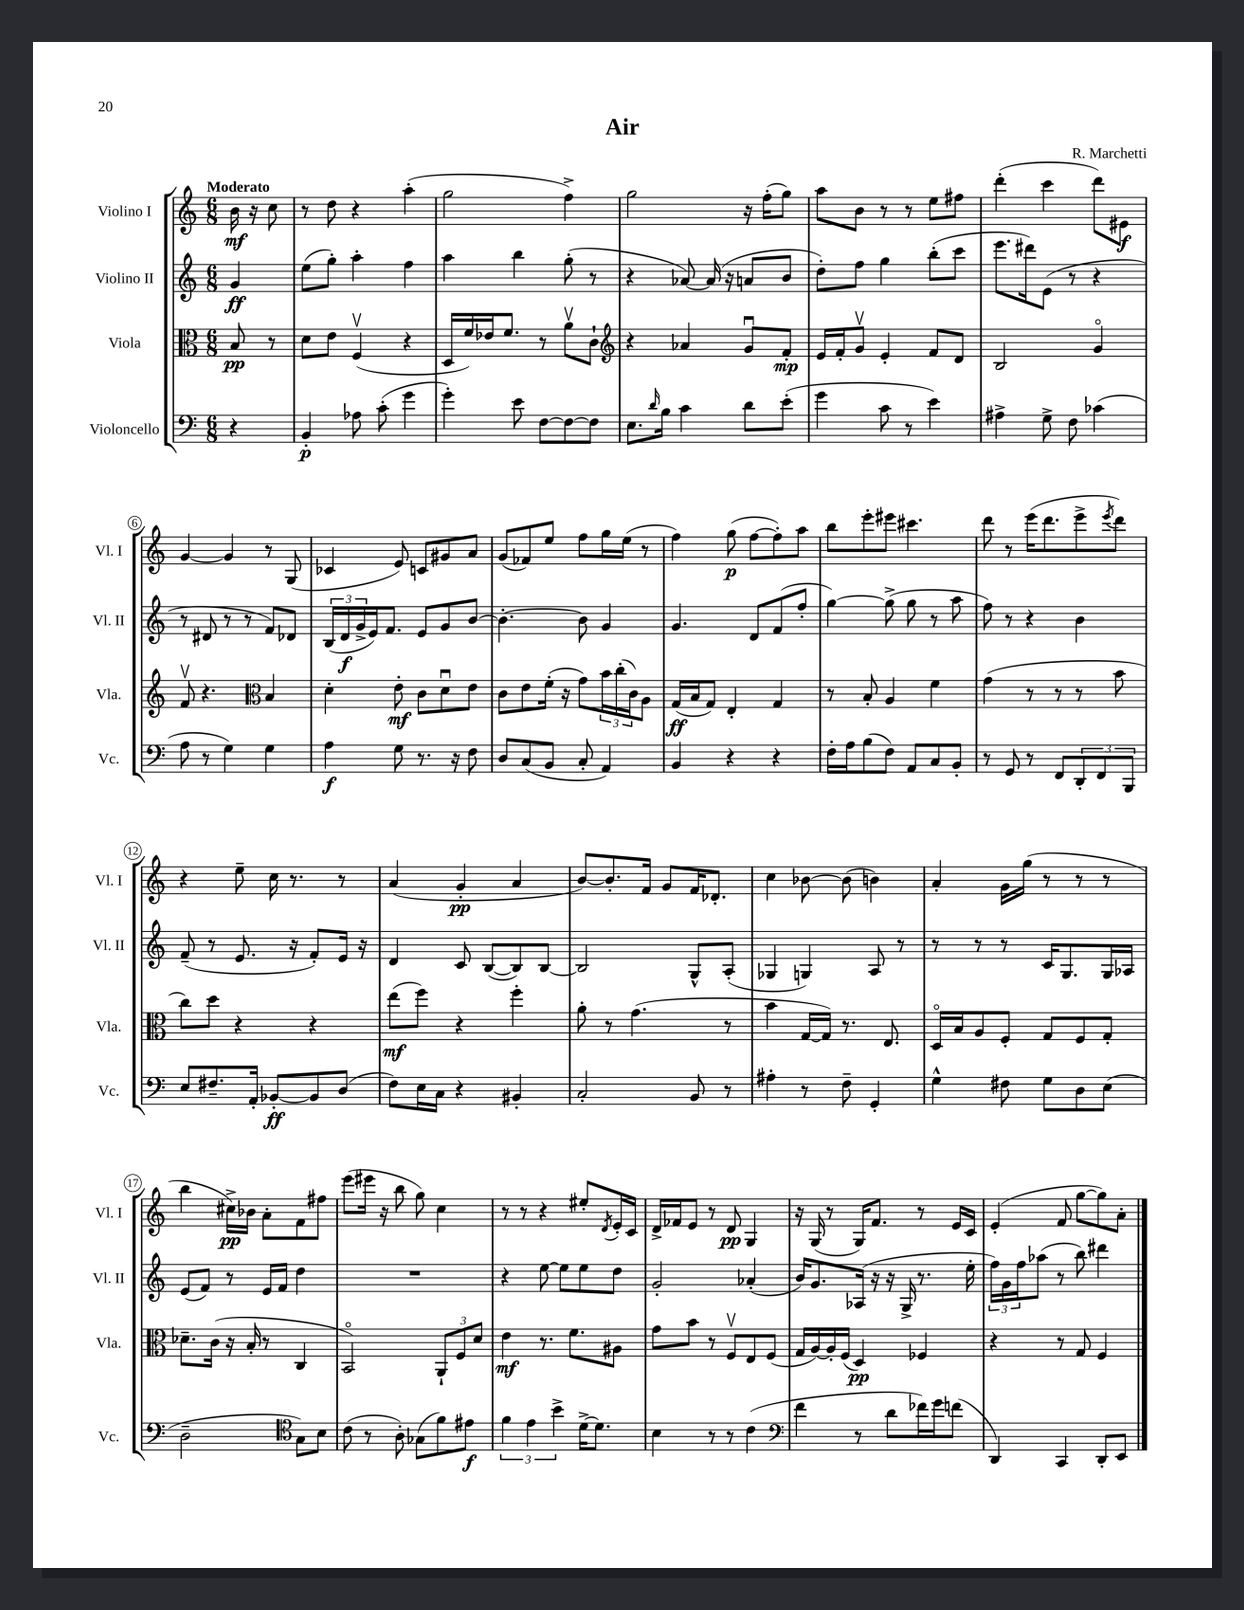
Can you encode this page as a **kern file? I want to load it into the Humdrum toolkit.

**kern	**dynam	**kern	**dynam	**kern	**dynam	**kern	**dynam
*part4	*part4	*part3	*part3	*part2	*part2	*part1	*part1
*staff4	*staff4	*staff3	*staff3	*staff2	*staff2	*staff1	*staff1
*I"Violoncello	*	*I"Viola	*	*I"Violino II	*	*I"Violino I	*
*I'Vc.	*	*I'Vla.	*	*I'Vl. II	*	*I'Vl. I	*
*clefF4	*	*clefC3	*	*clefG2	*	*clefG2	*
*k[]	*	*k[]	*	*k[]	*	*k[]	*
*M6/8	*	*M6/8	*	*M6/8	*	*M6/8	*
=	=	=	=	=	=	=	=
!	!	!	!	!	!	!LO:TX:a:B:t=Moderato	!
4r	.	8B/	pp	4g/	ff	16b\	mf
.	.	.	.	.	.	16r	.
.	.	8r	.	.	.	8cc\	.
=1	=1	=1	=1	=1	=1	=1	=1
4BB'/	p	8d\L	.	(8ee\L	.	8r	.
.	.	8e\J	.	8gg'\J)	.	8dd\	.
8A-X\	.	(4Fv/	.	4aa'\	.	4r	.
(8c'\	.	.	.	.	.	.	.
4g\	.	4r	.	4ff\	.	(4aa'\	.
=2	=2	=2	=2	=2	=2	=2	=2
4g'\)	.	16D/LL	.	4aa\	.	2gg\	.
.	.	16f/)	.	.	.	.	.
.	.	16e-X/J	.	.	.	.	.
.	.	8.f/J	.	.	.	.	.
8e\	.	.	.	4bb\	.	.	.
[8F\L	.	8r	.	.	.	.	.
8F\_	.	8av\L	.	(8gg'\	.	4ff^\)	.
8F\J]	.	8c`\J	.	8r	.	.	.
=3	=3	=3	=3	=3	=3	=3	=3
*	*	*clefG2	*	*	*	*	*
8.E\L	.	4r	.	4r	.	2gg\	.
16qqd/	.	.	.	.	.	.	.
16B\Jk	.	.	.	.	.	.	.
4c\	.	4a-X/	.	[8a-X/)	.	.	.
.	.	.	.	(16a-/]	.	.	.
.	.	.	.	16r	.	.	.
8d\L	.	8gu/L	.	8an/L	.	16r	.
.	.	.	.	.	.	(16ff'\KL	.
(8e'\J	.	8f'/J	mp	8b/J	.	8gg\J)	.
=4	=4	=4	=4	=4	=4	=4	=4
4g\	.	16e/LL	.	8dd'\L)	.	8aa\L	.
.	.	16f'/J	.	.	.	.	.
.	.	8gv/J	.	8ff\J	.	8b\J	.
8c\	.	4e'/	.	4gg\	.	8r	.
8r	.	.	.	.	.	8r	.
4e\)	.	8f/L	.	(8bb'\L	.	8ee\L	.
.	.	8d/J	.	8ccc\J	.	8ff#X\J	.
=5	=5	=5	=5	=5	=5	=5	=5
4A#X^\	.	2B/	.	8.eee\L	.	(4ddd'\	.
.	.	.	.	16ddd#X\k)	.	.	.
8G^\	.	.	.	(8e\J	.	4ccc\	.
8F\	.	.	.	8r	.	.	.
(4c-X\	.	4g/	.	4r	.	8ddd\L)	.
.	.	.	.	.	.	8e#X\J	f
!!LO:LB:g=z
=6	=6	=6	=6	=6	=6	=6	=6
8A\	.	8fv/	.	8r	.	[4g/	.
8r	.	4.r	.	8d#X/	.	.	.
4G\)	.	.	.	8r	.	4g/]	.
.	.	.	.	8r	.	.	.
*	*	*clefC3	*	*	*	*	*
4G\	.	4B/	.	8f/L)	.	8r	.
.	.	.	.	8d-X/J	.	(8G/	.
=7	=7	=7	=7	=7	=7	=7	=7
4A\	f	4d'\	.	(24B/LL	.	4c-X/	.
.	.	.	.	24d/	f	.	.
.	.	.	.	24g^/	.	.	.
.	.	.	.	16e/J)	.	.	.
.	.	.	.	8.f/J	.	.	.
8G\	.	8e'\	mf	.	.	8e/)	.
8.r	.	8c\L	.	8e/L	.	8cn/L	.
.	.	8du\	.	8g/	.	8g#X/	.
16r	.	.	.	.	.	.	.
8F\	.	8e\J	.	[8b/J	.	8a/J	.
=8	=8	=8	=8	=8	=8	=8	=8
8D/L	.	8c\L	.	4.b'\_	.	(8g/L	.
(8C/	.	8e\	.	.	.	8f-X/)	.
8BB/J	.	(16f'\Jk	.	.	.	8ee/J	.
.	.	16r	.	.	.	.	.
8C'/	.	8g\L)	.	8b\]	.	8ff\L	.
4AA/)	.	24b\L	.	4g/	.	16gg\L	.
.	.	(24cc'\	.	.	.	.	.
.	.	.	.	.	.	(16ee\JJ	.
.	.	24c\J)	.	.	.	.	.
.	.	8A\J	.	.	.	8r	.
=9	=9	=9	=9	=9	=9	=9	=9
4BB/	.	(16G/LL	ff	4.g/	.	4ff\)	.
.	.	16B/J	.	.	.	.	.
.	.	8G/J)	.	.	.	.	.
4r	.	4E'/	.	.	.	(8gg\	p
.	.	.	.	8d/L	.	[8ff\L	.
4r	.	4G/	.	(8f/	.	8ff'\])	.
.	.	.	.	8ff'/J	.	8aa\J	.
=10	=10	=10	=10	=10	=10	=10	=10
16F'\LL	.	8r	.	[4gg\)	.	8bb\L	.
16A\J	.	.	.	.	.	.	.
(8B\	.	8B'/	.	.	.	8eee'\	.
8F\J)	.	4A/	.	(8gg^\]	.	8eee#X\J	.
8AA/L	.	.	.	8gg\	.	4.ccc#X\	.
8C/	.	4f\	.	8r	.	.	.
8BB'/J	.	.	.	8aa\	.	.	.
=11	=11	=11	=11	=11	=11	=11	=11
8r	.	(4g\	.	8ff\)	.	8ddd\	.
8GG/	.	.	.	8r	.	8r	.
8r	.	8r	.	4r	.	(16eee\KL	.
.	.	.	.	.	.	8.ddd\	.
8FF/L	.	8r	.	.	.	.	.
12DD'/	.	8r	.	4b\	.	8eee^\	.
12FF/	.	.	.	.	.	.	.
.	.	.	.	.	.	8qeee/	.
.	.	8b\	.	.	.	8ddd\J)	.
12BBB/J	.	.	.	.	.	.	.
!!LO:LB:g=z
=12	=12	=12	=12	=12	=12	=12	=12
8E/L	.	8cc\L)	.	(8f~/	.	4r	.
8.F#X~/	.	8dd\J	.	8r	.	.	.
.	.	4r	.	8.e/	.	8ee~\	.
16AA'/Jk	.	.	.	.	.	.	.
[8BB-X'/L	ff	.	.	.	.	16cc\	.
.	.	.	.	16r	.	8.r	.
8BB-/]	.	4r	.	8f'/L)	.	.	.
(8D/J	.	.	.	16e/Jk	.	8r	.
.	.	.	.	16r	.	.	.
=13	=13	=13	=13	=13	=13	=13	=13
8F\L)	.	(8ee\L	mf	4d/	.	(4a/	.
16E\L	.	8ff\J)	.	.	.	.	.
16C\JJ	.	.	.	.	.	.	.
4r	.	4r	.	8c/	.	4g'/	pp
.	.	.	.	([8B/L	.	.	.
4BB#X'/	.	4ff'\	.	8B/])	.	4a/	.
.	.	.	.	[8B/J	.	.	.
=14	=14	=14	=14	=14	=14	=14	=14
2C'/	.	8a'\	.	2B/]	.	[8b/L)	.
.	.	8r	.	.	.	8.b'/]	.
.	.	(4.g\	.	.	.	.	.
.	.	.	.	.	.	16f/Jk	.
.	.	.	.	.	.	8g/L	.
8BB/	.	.	.	8G^^/L	.	16f/K	.
.	.	.	.	.	.	8.d-X'/J	.
8r	.	8r	.	(8A'/J	.	.	.
=15	=15	=15	=15	=15	=15	=15	=15
4A#X'\	.	4b\	.	4G-X/	.	4cc\	.
8r	.	[16G/LL	.	4Gn/)	.	[8b-X\	.
.	.	16G/JJ])	.	.	.	.	.
8F~\	.	8.r	.	.	.	(8b-\]	.
4GG'/	.	.	.	8A/	.	4bn\)	.
.	.	8.E/	.	.	.	.	.
.	.	.	.	8r	.	.	.
=16	=16	=16	=16	=16	=16	=16	=16
4G^^\	.	16D/LL	.	8r	.	4a'/	.
.	.	16B/J	.	.	.	.	.
.	.	8A/	.	8r	.	.	.
8F#X\	.	8F'/J	.	8r	.	16g\LL	.
.	.	.	.	.	.	(16gg\JJ	.
8G\L	.	8G/L	.	16c/KL	.	8r	.
.	.	.	.	8.G/	.	.	.
8D\	.	8F/	.	.	.	8r	.
(8E\J	.	8G'/J	.	16G/L	.	8r	.
.	.	.	.	16A-X/JJ	.	.	.
!!LO:LB:g=z
=17	=17	=17	=17	=17	=17	=17	=17
2D~\	.	8.d-X~\L	.	(8e/L	.	4bb\	.
.	.	.	.	8f/J)	.	.	.
.	.	(16c\Jk	.	.	.	.	.
.	.	16r	.	8r	.	16cc#X^\LL)	pp
.	.	16B'/	.	.	.	16b-X\JJ	.
.	.	8r	.	16e/LL	.	8a'\L	.
.	.	.	.	16f/JJ	.	.	.
*clefC4	*	*	*	*	*	*	*
8G\L)	.	4C/	.	4dd\	.	8f\	.
8B\J	.	.	.	.	.	8ff#X\J	.
=18	=18	=18	=18	=18	=18	=18	=18
(8c\	.	2BB/)	.	2.r	.	(8eee\L	.
8r	.	.	.	.	.	16eee#X\Jk	.
.	.	.	.	.	.	16r	.
8A'\)	.	.	.	.	.	8bb\	.
(8G-X\L	.	.	.	.	.	8gg\)	.
8f\)	.	12AA`/L	.	.	.	4cc\	.
.	.	12F/	.	.	.	.	.
8e#X\J	f	.	.	.	.	.	.
.	.	12d/J	.	.	.	.	.
=19	=19	=19	=19	=19	=19	=19	=19
6f\	.	4e\	mf	4r	.	8r	.
.	.	.	.	.	.	8r	.
6e\	.	.	.	.	.	.	.
.	.	8.r	.	[8ee\	.	4r	.
6b^\	.	.	.	.	.	.	.
.	.	.	.	8ee\L]	.	.	.
.	.	8.f\L	.	.	.	.	.
[16d^\KL	.	.	.	8ee\	.	8ee#X'/L	.
8.d\J]	.	.	.	.	.	.	.
.	.	.	.	.	.	8qd/	.
.	.	8A#X\J	.	8dd\J	.	16e'/L	.
.	.	.	.	.	.	16c/JJ	.
=20	=20	=20	=20	=20	=20	=20	=20
4B\	.	8g\L	.	2g'/	.	16d^/LL	.
.	.	.	.	.	.	16f-X/J	.
.	.	8b\J	.	.	.	8e/J	.
8r	.	8r	.	.	.	8r	.
8r	.	8Fv/L	.	.	.	8d/	pp
(4c\	.	8E/	.	(4a-X'/	.	4G/	.
.	.	(8F/J	.	.	.	.	.
=21	=21	=21	=21	=21	=21	=21	=21
*clefF4	*	*	*	*	*	*	*
4f\	.	16G/LL	.	16b/KL)	.	16r	.
.	.	[16A/)	.	8.g/	.	(16G/	.
.	.	16A'/]	.	.	.	8r	.
.	.	(16F/JJ	.	.	.	.	.
8r	.	4D/)	pp	(16A-X/Jk	.	16G/KL)	.
.	.	.	.	16r	.	8.f/J	.
8d\L	.	.	.	16r	.	.	.
.	.	.	.	16G^/	.	.	.
16f-X\L)	.	4F-X/	.	8.r	.	8r	.
16g\J	.	.	.	.	.	.	.
(8fn\J	.	.	.	.	.	16e/LL	.
.	.	.	.	16ee'\	.	16c/JJ	.
=22	=22	=22	=22	=22	=22	=22	=22
4DD/)	.	4r	.	24ff\LL)	.	(4e'/	.
.	.	.	.	24g\	.	.	.
.	.	.	.	24ff\J	.	.	.
.	.	.	.	(8aa-X\J	.	.	.
4CC/	.	8r	.	8r	.	8f/	.
.	.	8G/	.	8bb\)	.	[8gg\L	.
8DD'/L	.	4F/	.	4ddd#X\	.	8gg\])	.
8EE/J	.	.	.	.	.	8a'\J	.
==	==	==	==	==	==	==	==
*-	*-	*-	*-	*-	*-	*-	*-
